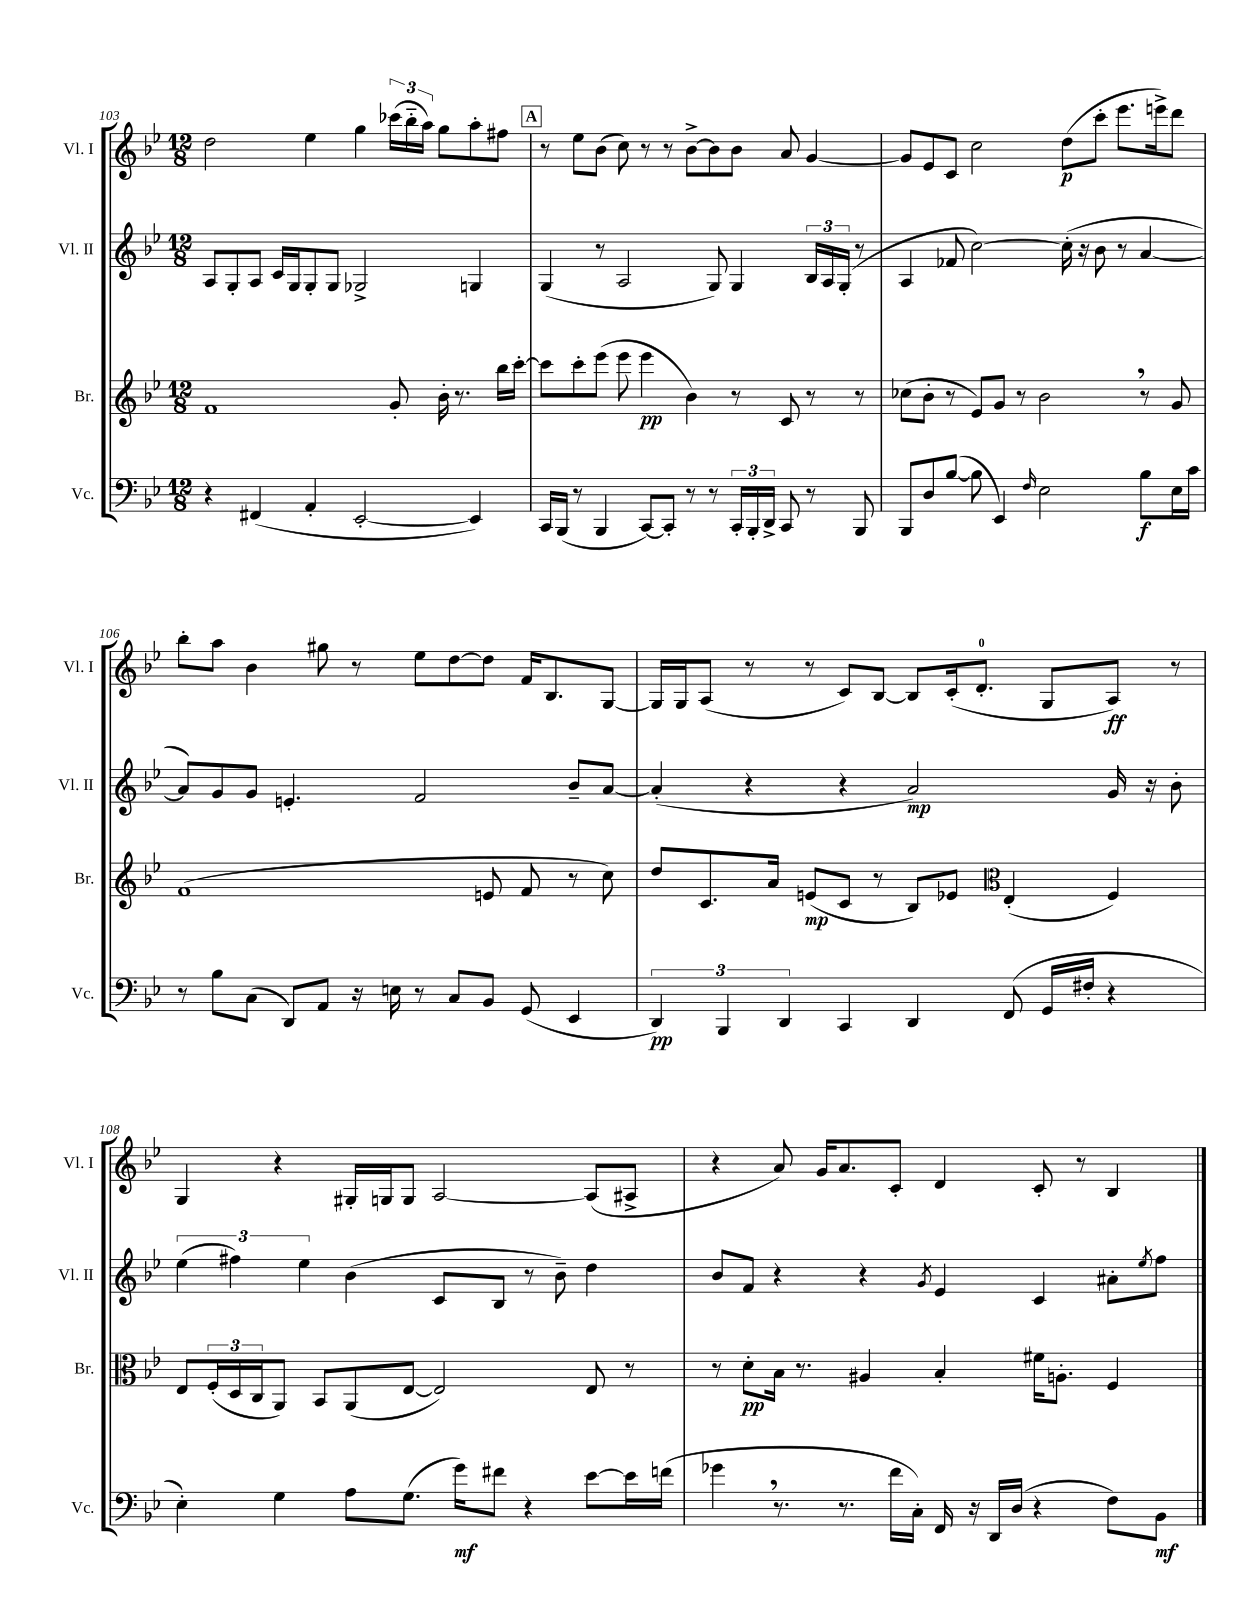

**kern	**dynam	**kern	**dynam	**kern	**dynam	**kern	**dynam
*part4	*part4	*part3	*part3	*part2	*part2	*part1	*part1
*staff4	*staff4	*staff3	*staff3	*staff2	*staff2	*staff1	*staff1
*I"Vc.	*	*I"Br.	*	*I"Vl. II	*	*I"Vl. I	*
*I'Vc.	*	*I'Br.	*	*I'Vl. II	*	*I'Vl. I	*
*clefF4	*	*clefG2	*	*clefG2	*	*clefG2	*
*k[b-e-]	*	*k[b-e-]	*	*k[b-e-]	*	*k[b-e-]	*
*M12/8	*	*M12/8	*	*M12/8	*	*M12/8	*
=103	=103	=103	=103	=103	=103	=103	=103
4r	.	1f	.	8A/L	.	2dd\	.
.	.	.	.	8G'/	.	.	.
(4FF#X/	.	.	.	8A/J	.	.	.
.	.	.	.	16c/LL	.	.	.
.	.	.	.	16G/J	.	.	.
4AA'/	.	.	.	8G'/	.	4ee-\	.
.	.	.	.	8G/J	.	.	.
[2EE-'/	.	.	.	2G-X^/	.	4gg\	.
.	.	8g'/	.	.	.	(24ccc-X\LL	.
.	.	.	.	.	.	24bb-\	.
.	.	.	.	.	.	24aa\JJ)	.
.	.	16b-'\	.	.	.	8gg\L	.
.	.	8.r	.	.	.	.	.
4EE-/])	.	.	.	4Gn/	.	8aa'\	.
.	.	16bb-\LL	.	.	.	8ff#X\J	.
.	.	[16ccc'\JJ	.	.	.	.	.
!!LO:REH:place=s1:t=A
=104	=104	=104	=104	=104	=104	=104	=104
16CC/LL	.	8ccc\L]	.	(4G/	.	8r	.
(16BBB-/JJ	.	.	.	.	.	.	.
8r	.	8ccc'\	.	.	.	8ee-\L	.
4BBB-/	.	(8eee-\J	.	8r	.	(8b-\J	.
.	.	8eee-\	.	2A/	.	8cc\)	.
[8CC/L)	.	4eee-\	pp	.	.	8r	.
8CC'/J]	.	.	.	.	.	8r	.
8r	.	4b-\)	.	.	.	[8b-^\L	.
8r	.	.	.	8G/)	.	8b-\]	.
24CC'/LL	.	8r	.	4G/	.	8b-\J	.
24BBB-'/	.	.	.	.	.	.	.
24DD^/JJ	.	.	.	.	.	.	.
8CC/	.	8c/	.	.	.	8a/	.
8r	.	8r	.	24B-/LL	.	[4g/	.
.	.	.	.	24A/	.	.	.
.	.	.	.	(24G'/JJ	.	.	.
8BBB-/	.	8r	.	8r	.	.	.
=105	=105	=105	=105	=105	=105	=105	=105
8BBB-/L	.	(8cc-X\L	.	4A/	.	8g/L]	.
8D/	.	8b-'\J	.	.	.	8e-/	.
([8B-/J	.	8r	.	8f-X/	.	8c/J	.
8B-\]	.	8e-/L)	.	[2cc\)	.	2cc\	.
4EE-/)	.	8g/J	.	.	.	.	.
.	.	8r	.	.	.	.	.
16qqF/	.	.	.	.	.	.	.
2E-\	.	2b-,\	.	.	.	.	.
.	.	.	.	(16cc'\]	.	(8dd\L	p
.	.	.	.	16r	.	.	.
.	.	.	.	8b-\	.	8ccc'\J	.
.	.	.	.	8r	.	8.eee-\L	.
8B-\L	f	8r	.	[4a/	.	.	.
.	.	.	.	.	.	16eeen^\k)	.
16E-\L	.	8g/	.	.	.	8ddd\J	.
16c\JJ	.	.	.	.	.	.	.
!!LO:LB:g=z
=106	=106	=106	=106	=106	=106	=106	=106
8r	.	(1f	.	8a/L])	.	8bb-'\L	.
8B-\L	.	.	.	8g/	.	8aa\J	.
(8C\J	.	.	.	8g/J	.	4b-\	.
8DD/L)	.	.	.	4.en'/	.	.	.
8AA/J	.	.	.	.	.	8gg#X\	.
16r	.	.	.	.	.	8r	.
16En\	.	.	.	.	.	.	.
8r	.	.	.	2f/	.	8ee-\L	.
8C/L	.	.	.	.	.	[8dd\	.
8BB-/J	.	8en/	.	.	.	8dd\J]	.
(8GG/	.	8f/	.	.	.	16f/KL	.
.	.	.	.	.	.	8.B-/	.
4EE-/	.	8r	.	8b-~/L	.	.	.
.	.	8cc\)	.	[8a/J	.	[8G/J	.
=107	=107	=107	=107	=107	=107	=107	=107
6DD/)	pp	8dd/L	.	(4a'/]	.	16G/LL]	.
.	.	.	.	.	.	16G/J	.
.	.	8.c/	.	.	.	(8A/J	.
6BBB-/	.	.	.	.	.	.	.
.	.	.	.	4r	.	8r	.
.	.	16a/Jk	.	.	.	.	.
6DD/	.	.	.	.	.	.	.
.	.	(8en/L	mp	.	.	8r	.
4CC/	.	8c/J	.	4r	.	8c/L)	.
.	.	8r	.	.	.	[8B-/J	.
4DD/	.	8B-/L)	.	2a/)	mp	8B-/L]	.
.	.	8e-X/J	.	.	.	(16c'/k	.
.	.	.	.	.	.	8.d'/J	.
*	*	*clefC3	*	*	*	*	*
(8FF/	.	(4E-'/	.	.	.	.	.
16GG/LL	.	.	.	.	.	8G/L	.
16F#X'/JJ	.	.	.	.	.	.	.
4r	.	4F/)	.	16g/	.	8A/J)	ff
.	.	.	.	16r	.	.	.
.	.	.	.	8b-'\	.	8r	.
!!LO:LB:g=z
=108	=108	=108	=108	=108	=108	=108	=108
4E-'\)	.	8E-/L	.	(6ee-\	.	4G/	.
.	.	(24F'/L	.	.	.	.	.
.	.	24D/	.	6ff#X\)	.	.	.
.	.	24C/J	.	.	.	.	.
4G\	.	8AA/J)	.	.	.	4r	.
.	.	.	.	6ee-\	.	.	.
.	.	8BB-/L	.	.	.	.	.
8A\L	.	(8AA/	.	(4b-\	.	16G#X'/LL	.
.	.	.	.	.	.	16Gn/J	.
(8.G\J	.	[8E-/J	.	.	.	8G/J	.
.	.	2E-/])	.	8c/L	.	[2A/	.
16g\KL)	mf	.	.	.	.	.	.
8f#X\J	.	.	.	8B-/J	.	.	.
4r	.	.	.	8r	.	.	.
.	.	.	.	8b-~\)	.	.	.
[8e-\L	.	8E-/	.	4dd\	.	(8A/L]	.
16e-\L]	.	8r	.	.	.	8A#X^/J	.
(16fn\JJ	.	.	.	.	.	.	.
=109	=109	=109	=109	=109	=109	=109	=109
4g-X,\	.	8r	.	8b-/L	.	4r	.
.	.	8d'\L	pp	8f/J	.	.	.
8.r	.	16B-\Jk	.	4r	.	8a/)	.
.	.	8.r	.	.	.	.	.
.	.	.	.	.	.	16g/KL	.
8.r	.	.	.	.	.	8.a/	.
.	.	4A#X/	.	4r	.	.	.
16f\LL	.	.	.	.	.	8c'/J	.
16C'\JJ)	.	.	.	.	.	.	.
.	.	.	.	8qg/	.	.	.
16FF/	.	4B-'/	.	4e-/	.	4d/	.
16r	.	.	.	.	.	.	.
16DD/LL	.	.	.	.	.	.	.
(16D/JJ	.	.	.	.	.	.	.
4r	.	16f#X\KL	.	4c/	.	8c'/	.
.	.	8.An'\J	.	.	.	.	.
.	.	.	.	.	.	8r	.
8F\L)	.	4F/	.	8a#X'\L	.	4B-/	.
.	.	.	.	8qee-/	.	.	.
8BB-\J	mf	.	.	8ff\J	.	.	.
==	==	==	==	==	==	==	==
*-	*-	*-	*-	*-	*-	*-	*-
